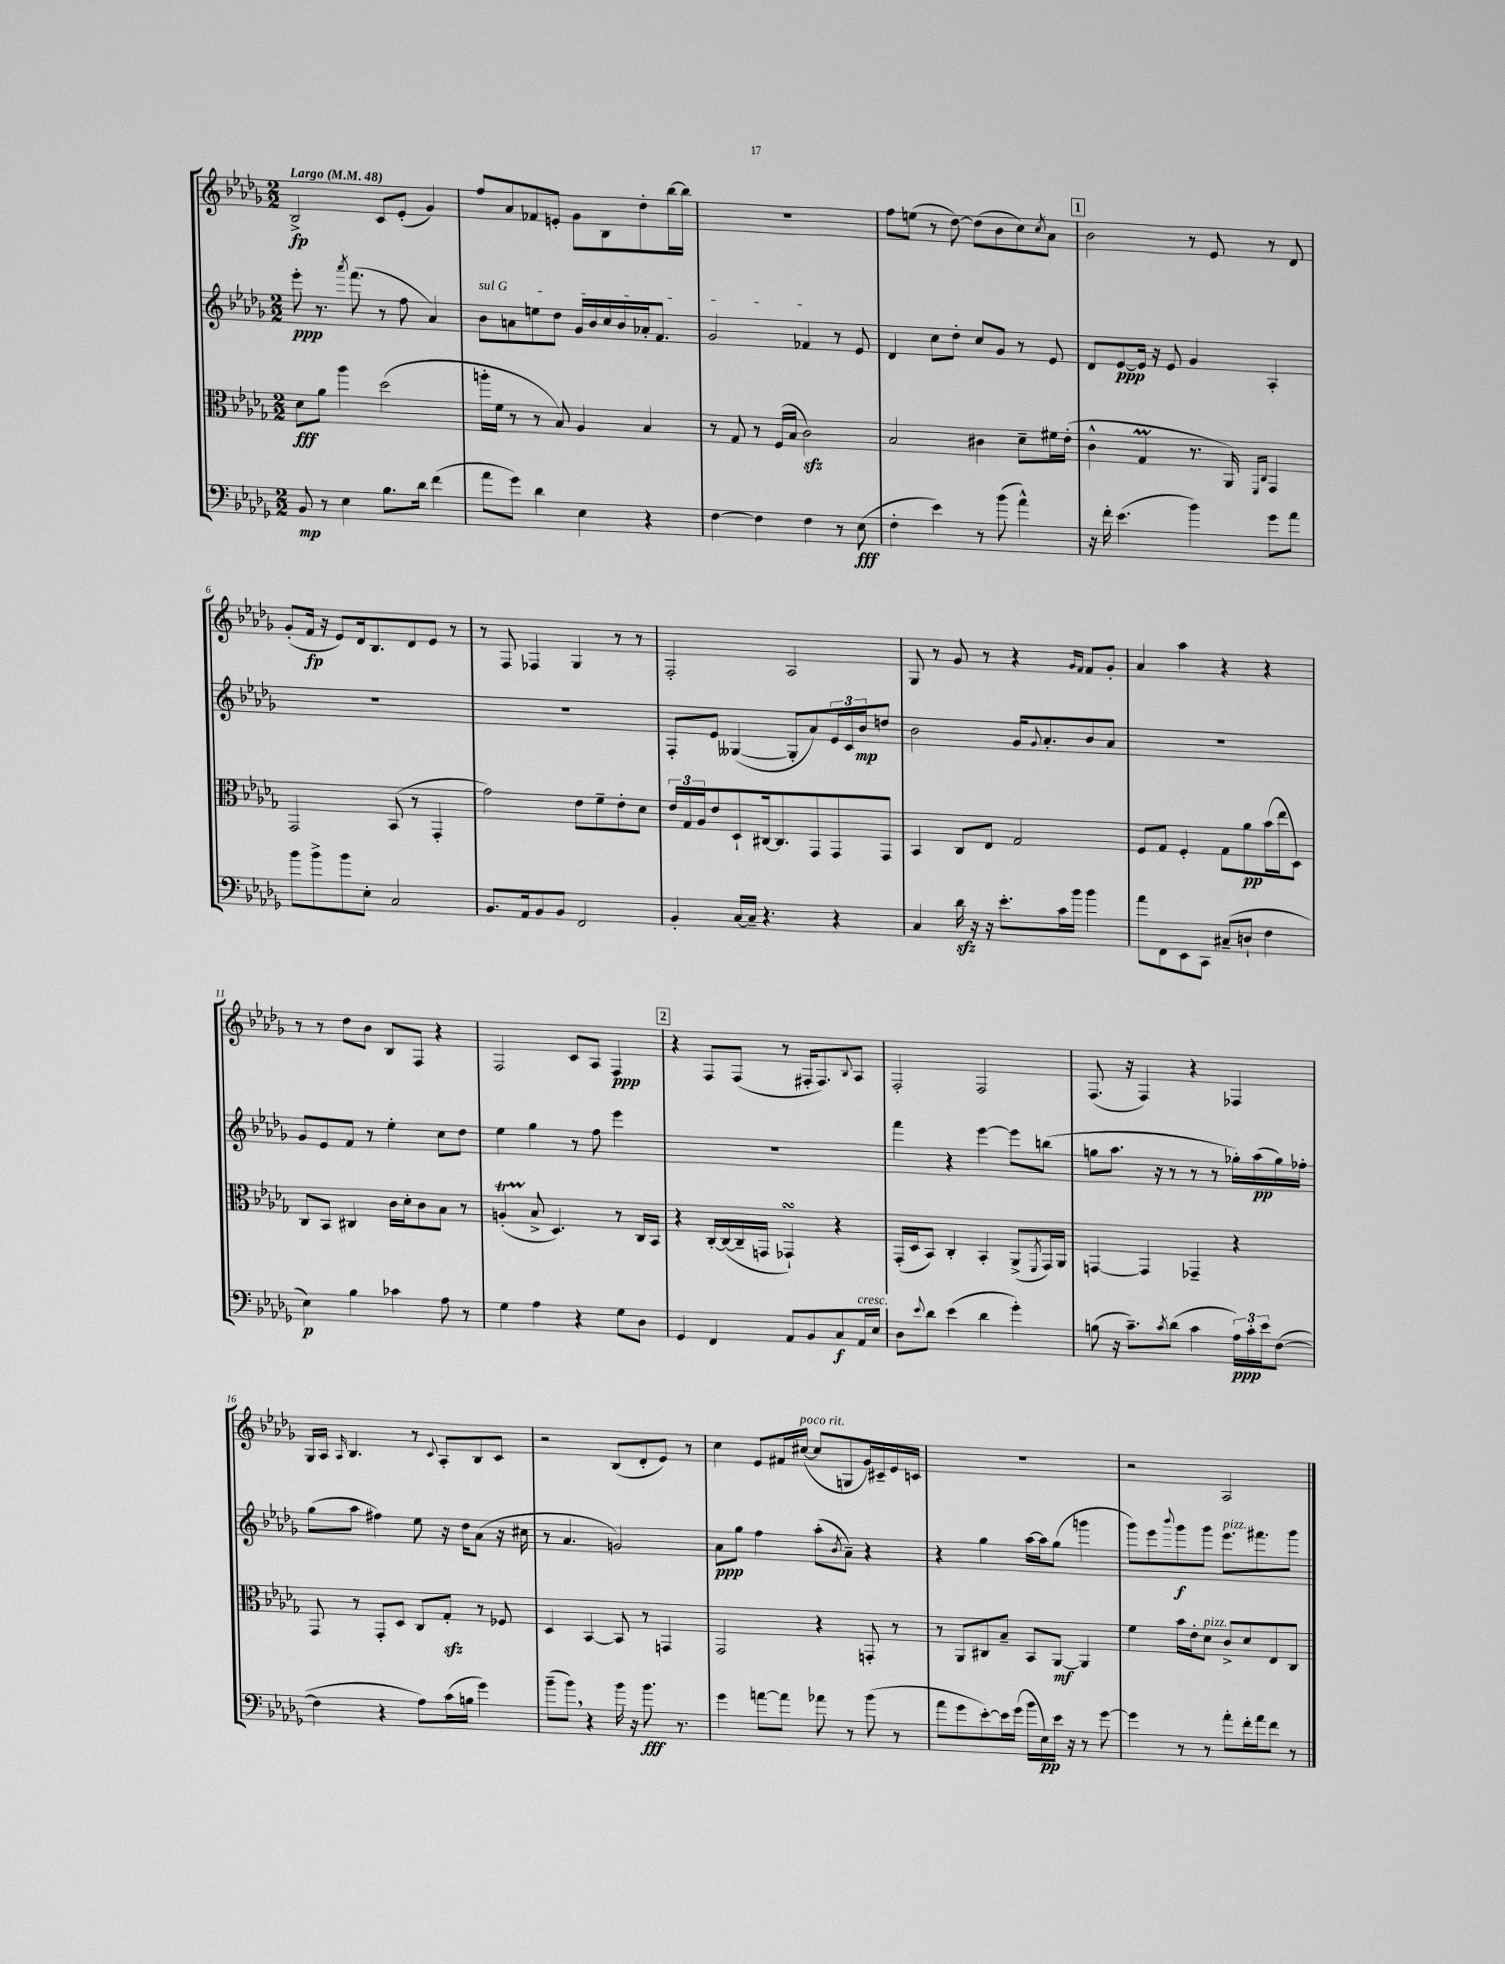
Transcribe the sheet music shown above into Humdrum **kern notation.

**kern	**dynam	**kern	**dynam	**kern	**dynam	**kern	**dynam
*part4	*part4	*part3	*part3	*part2	*part2	*part1	*part1
*staff4	*staff4	*staff3	*staff3	*staff2	*staff2	*staff1	*staff1
*clefF4	*	*clefC3	*	*clefG2	*	*clefG2	*
*k[b-e-a-d-g-]	*	*k[b-e-a-d-g-]	*	*k[b-e-a-d-g-]	*	*k[b-e-a-d-g-]	*
*M2/2	*	*M2/2	*	*M2/2	*	*M2/2	*
*MM48	*	*MM48	*	*MM48	*	*MM48	*
=1	=1	=1	=1	=1	=1	=1	=1
!	!	!	!	!	!	!LO:TX:a:B:t=Largo	!
8BB-/	mp	8d-\L	fff	8eee-'\	ppp	2B-^/	fp
8r	.	8a-\J	.	8.r	.	.	.
4E-\	.	4aa-\	.	.	.	.	.
.	.	.	.	8qaaa-/	.	.	.
.	.	.	.	(8.fff\	.	.	.
8.B-\L	.	(2dd-\	.	8r	.	8c/L	.
.	.	.	.	8ff\	.	(8e-'/J	.
16d-\Jk	.	.	.	.	.	.	.
(4f\	.	.	.	4a-/)	.	4g-/)	.
=2	=2	=2	=2	=2	=2	=2	=2
!	!	!	!	!LO:TX:a:i:t=sul G	!	!	!
8a-\L	.	16aan'\LL	.	8b-\L	.	8ff/L	.
.	.	16f\JJ	.	.	.	.	.
8g-\J)	.	8r	.	8an\	.	8a-/	.
4d-\	.	8r	.	8een\	.	8f-X/	.
.	.	8B-/)	.	8dd-\J	.	8en'/J	.
4E-\	.	4A-/	.	16g-/LL	.	8g-\L	.
.	.	.	.	16b-/	.	.	.
.	.	.	.	16cc/	.	8B-\	.
.	.	.	.	16b-/	.	.	.
4r	.	4B-/	.	16a-X'/J	.	8dd-'\	.
.	.	.	.	8.f/J	.	.	.
.	.	.	.	.	.	[16bb-\L	.
.	.	.	.	.	.	16bb-\JJ]	.
=3	=3	=3	=3	=3	=3	=3	=3
[4F\	.	8r	.	2g-/	.	1r	.
.	.	8G-/	.	.	.	.	.
4F\]	.	8r	.	.	.	.	.
.	.	(16F/LL	.	.	.	.	.
.	.	16B-/JJ	.	.	.	.	.
4F\	.	2czz\)	.	4f-X/	.	.	.
8r	.	.	.	8r	.	.	.
(8E-\	fff	.	.	8e-/	.	.	.
=4	=4	=4	=4	=4	=4	=4	=4
4F'\	.	2B-/	.	4d-/	.	8ff\L	.
.	.	.	.	.	.	(8een\J	.
4e-\)	.	.	.	8cc\L	.	8r	.
.	.	.	.	8dd-'\J	.	[8dd-\)	.
8r	.	4c#X\	.	8cc/L	.	(8dd-\L]	.
(8b-\	.	.	.	8g-/J	.	8b-\	.
4a-^^\)	.	8d-~\L	.	8r	.	8cc\)	.
.	.	.	.	.	.	8qcc/	.
.	.	16f#X\L	.	8e-/	.	8a-\J	.
.	.	(16e-'\JJ	.	.	.	.	.
!!LO:REH:place=s1:t=1
=5	=5	=5	=5	=5	=5	=5	=5
16r	.	4c^^\	.	8d-/L	.	2b-\	.
16f'\	.	.	.	.	.	.	.
(4.e-\	.	.	.	[8e-/	ppp	.	.
.	.	4G-M/	.	16e-/Jk]	.	.	.
.	.	.	.	16r	.	.	.
.	.	.	.	8e-/	.	.	.
4b-\)	.	8.r	.	4g-/	.	8r	.
.	.	.	.	.	.	8e-/	.
.	.	16AA-/)	.	.	.	.	.
.	.	16qqFF/LL	.	.	.	.	.
.	.	16qqC/JJ	.	.	.	.	.
8g-\L	.	4GG-/	.	4A-'/	.	8r	.
8a-\J	.	.	.	.	.	8d-/	.
!!LO:LB:g=z
=6	=6	=6	=6	=6	=6	=6	=6
8b-\L	.	2GG-/	.	1r	.	(8g-'/L	.
8b-^\	.	.	.	.	.	16f/Jk	fp
.	.	.	.	.	.	16r	.
8b-\	.	.	.	.	.	8e-/L)	.
8E-'\J	.	.	.	.	.	16d-/k	.
.	.	.	.	.	.	8.B-/	.
2C/	.	(8BB-/	.	.	.	.	.
.	.	8r	.	.	.	8d-/	.
.	.	4GG-'/	.	.	.	8e-/J	.
.	.	.	.	.	.	8r	.
=7	=7	=7	=7	=7	=7	=7	=7
8.BB-/L	.	2g-\)	.	1r	.	8r	.
.	.	.	.	.	.	8F/	.
16AA-/k	.	.	.	.	.	.	.
8BB-/	.	.	.	.	.	4F-X/	.
8BB-/J	.	.	.	.	.	.	.
2FF/	.	8e-\L	.	.	.	4G-/	.
.	.	8f~\	.	.	.	.	.
.	.	8e-'\	.	.	.	8r	.
.	.	8d-\J	.	.	.	8r	.
=8	=8	=8	=8	=8	=8	=8	=8
4BB-'/	.	24e-/LL	.	8F'/L	.	2F'/	.
.	.	24G-/	.	.	.	.	.
.	.	24A-/J	.	.	.	.	.
.	.	8e-/	.	8e-/J	.	.	.
[16C/LL	.	8D-`/	.	([4G--X/	.	.	.
16C~/JJ]	.	.	.	.	.	.	.
4.r	.	[16C#X/k	.	.	.	.	.
.	.	8.C#/]	.	.	.	.	.
.	.	.	.	8G--'/L]	.	2A-/	.
.	.	8GG-/	.	8a-/)	.	.	.
4r	.	8GG-/	.	24e-/L	.	.	.
.	.	.	.	24c/	.	.	.
.	.	.	.	24b-/J	mp	.	.
.	.	8GG-/J	.	8ddn/J	.	.	.
=9	=9	=9	=9	=9	=9	=9	=9
4C/	.	4BB-/	.	2b-\	.	8G-/	.
.	.	.	.	.	.	8r	.
16d-zz\	.	8C/L	.	.	.	8g-/	.
16r	.	.	.	.	.	.	.
16r	.	8E-/J	.	.	.	8r	.
8.e-'\L	.	.	.	.	.	.	.
.	.	2G-/	.	16g-/KL	.	4r	.
.	.	.	.	8qqg-/	.	.	.
.	.	.	.	8.a-'/	.	.	.
16c\L	.	.	.	.	.	.	.
16b-\JJ	.	.	.	.	.	.	.
.	.	.	.	.	.	16qqg-/LL	.
.	.	.	.	.	.	16qqf/JJ	.
4b-\	.	.	.	8b-/	.	8f/L	.
.	.	.	.	8a-/J	.	8g-'/J	.
=10	=10	=10	=10	=10	=10	=10	=10
8a-\L	.	8F/L	.	1r	.	4a-/	.
8FF\	.	8G-/J	.	.	.	.	.
8EE-\	.	4F'/	.	.	.	4aa-\	.
8CC\J	.	.	.	.	.	.	.
(8C#X~/L	.	8G-\L	.	.	.	4r	.
8Dn`/J	.	8a-\	pp	.	.	.	.
4F\	.	(16b-\L	.	.	.	4r	.
.	.	16ee-\J	.	.	.	.	.
.	.	8D-\J)	.	.	.	.	.
!!LO:LB:g=z
=11	=11	=11	=11	=11	=11	=11	=11
4E-\)	p	8C/L	.	8g-/L	.	8r	.
.	.	8BB-/J	.	8e-/	.	8r	.
4B-\	.	4C#X/	.	8f/J	.	8dd-\L	.
.	.	.	.	8r	.	8b-\J	.
4c-X\	.	16c\LL	.	4ee-'\	.	8B-/L	.
.	.	16d-'\J	.	.	.	.	.
.	.	8c\	.	.	.	8F/J	.
8A-\	.	8B-\J	.	8cc\L	.	4r	.
8r	.	8r	.	8dd-\J	.	.	.
=12	=12	=12	=12	=12	=12	=12	=12
4G-\	.	(4Ant'/	.	4ee-\	.	2F/	.
4A-\	.	8B-^/	.	4gg-\	.	.	.
.	.	4.D-/)	.	.	.	.	.
4r	.	.	.	8r	.	8c/L	.
.	.	.	.	8ff\	.	8A-/J	.
8G-\L	.	8r	.	4eee-\	.	4F/	ppp
8D-\J	.	16C/LL	.	.	.	.	.
.	.	16BB-/JJ	.	.	.	.	.
!!LO:REH:place=s1:t=2
=13	=13	=13	=13	=13	=13	=13	=13
4GG-/	.	4r	.	1r	.	4r	.
4FF/	.	[16C'/LL	.	.	.	8F/L	.
.	.	(16C/_	.	.	.	.	.
.	.	16C~/]	.	.	.	(8F/J	.
.	.	16GGn/JJ	.	.	.	.	.
8AA-/L	.	4GG-XsSSs`/)	.	.	.	8r	.
8BB-/	.	.	.	.	.	16F#X'/KL	.
.	.	.	.	.	.	8.F#/)	.
8C/	f	4r	.	.	.	.	.
.	.	.	.	.	.	8qqB-/	.
!LO:TX:a:i:t=cresc.	!	!	!	!	!	!	!
16AA-/L	.	.	.	.	.	8A-/J	.
16E-/JJ	.	.	.	.	.	.	.
=14	=14	=14	=14	=14	=14	=14	=14
8D-\L	.	(16GG-'/LL	.	4fff\	.	2F'/	.
.	.	16D-/J	.	.	.	.	.
8qqe-/	.	.	.	.	.	.	.
8d-\J	.	8BB-/J)	.	.	.	.	.
(4e-\	.	4C'/	.	4r	.	.	.
4d-\	.	4BB-'/	.	[4eee-\	.	2F/	.
4g-'\)	.	(8AA-^/L	.	8eee-\L]	.	.	.
.	.	8qFF/	.	.	.	.	.
.	.	16GG-/L)	.	(8bbn\J	.	.	.
.	.	16AA-/JJ	.	.	.	.	.
=15	=15	=15	=15	=15	=15	=15	=15
(8Bn\	.	[4GGn/	.	8ggn\L	.	(8.F/	.
16r	.	.	.	8.aa-\J	.	.	.
8.c~\L)	.	.	.	.	.	16r	.
.	.	4GG/]	.	.	.	4F/)	.
.	.	.	.	16r	.	.	.
8qc/	.	.	.	.	.	.	.
(8d-\J	.	.	.	8r	.	.	.
4c\	.	4GG-X~/	.	8r	.	4r	.
.	.	.	.	8r	.	.	.
24A-\LL)	ppp	4r	.	16gg-X'\LL)	.	4F-X/	.
24c'\	.	.	.	.	.	.	.
.	.	.	.	(16aa-\	pp	.	.
24e-\J	.	.	.	.	.	.	.
([8F\J	.	.	.	16gg-\)	.	.	.
.	.	.	.	16ff-X'\JJ	.	.	.
!!LO:LB:g=z
=16	=16	=16	=16	=16	=16	=16	=16
4F\]	.	8GG-/	.	(8gg-\L	.	16G-/LL	.
.	.	.	.	.	.	16A-/JJ	.
.	.	.	.	.	.	16qqA-/	.
.	.	8r	.	8aa-\J	.	4.B-/	.
4r	.	8GG-'/L	.	4ff#X\)	.	.	.
.	.	8D-/J	.	.	.	.	.
8A-\L)	.	8C/L	.	8ee-\	.	8r	.
.	.	.	.	.	.	8qqc/	.
(16c\L	.	8G-zz'/J	.	16r	.	8A-'/L	.
16Bn\JJ	.	.	.	16dd-\KL	.	.	.
4g-\)	.	8r	.	(8a-\J	.	8B-/	.
.	.	8F-X/	.	16r	.	8c/J	.
.	.	.	.	16cc#X\	.	.	.
=17	=17	=17	=17	=17	=17	=17	=17
(8b-~\L	.	4D-/	.	8r	.	2r	.
8b-,\J)	.	.	.	4.a-/	.	.	.
4r	.	[4BB-/	.	.	.	.	.
16b-\	.	8BB-/]	.	2gn/)	.	(8B-/L	.
16r	.	.	.	.	.	.	.
8.b-\	fff	8r	.	.	.	8d-'/	.
.	.	4GGn/	.	.	.	8e-/J)	.
8.r	.	.	.	.	.	.	.
.	.	.	.	.	.	8r	.
=18	=18	=18	=18	=18	=18	=18	=18
4g-\	.	2GG-/	.	8a-\L	ppp	4cc\	.
.	.	.	.	8gg-\J	.	.	.
[8an\L	.	.	.	4ff\	.	8e-/L	.
8a\J]	.	.	.	.	.	16f#X/L	.
!	!	!	!	!	!	!LO:TX:a:i:t=poco rit.	!
.	.	.	.	.	.	([16cc#X/JJ	.
8a-X\	.	4r	.	(8aa-'\L	.	8cc#/L]	.
.	.	.	.	8qb-/	.	.	.
8r	.	.	.	8a-~\J)	.	8Gn/	.
(8b-\	.	8GGn'/	.	4r	.	16g-/L)	.
.	.	.	.	.	.	16c#X~/	.
8r	.	8r	.	.	.	16e-/	.
.	.	.	.	.	.	16cn/JJ	.
=19	=19	=19	=19	=19	=19	=19	=19
8a-\L	.	8r	.	4r	.	1r	.
8g-\	.	8AA-/L	.	.	.	.	.
[8e-'\)	.	8C#X/	.	4gg-\	.	.	.
16e-\L]	.	8B-~/J	.	.	.	.	.
(16g-\JJ	.	.	.	.	.	.	.
16b-\LL	.	8BB-/L	.	[16aa-\LL	.	.	.
16E-\)	pp	.	.	16aa-\J]	.	.	.
16e-\JJ	.	[8AA-/J	mf	(8gg-\J	.	.	.
16r	.	.	.	.	.	.	.
8r	.	4AA-/]	.	4gggn\	.	.	.
[8g-\	.	.	.	.	.	.	.
=20	=20	=20	=20	=20	=20	=20	=20
4g-\]	.	4f\	.	8ggg-\L)	.	2r	.
.	.	.	.	8eee-\	.	.	.
.	.	.	.	8qqbbb-/	.	.	.
8r	.	16b-\LL	.	8ggg-\	f	.	.
.	.	16e-'\J	.	.	.	.	.
!	!	!LO:TX:a:i:t=pizz.	!	!	!	!	!
8r	.	8d-\J	.	8ggg-\J	.	.	.
!	!	!	!	!LO:TX:a:i:t=pizz.	!	!	!
8a-'\L	.	8c^/L	.	8.eee-\L	.	2A-/	.
16f'\L	.	8d-/	.	.	.	.	.
16a-\J	.	.	.	8.fff#X\	.	.	.
8f\J	.	8E-/	.	.	.	.	.
8r	.	8C/J	.	8ggg-\J	.	.	.
==	==	==	==	==	==	==	==
*-	*-	*-	*-	*-	*-	*-	*-
